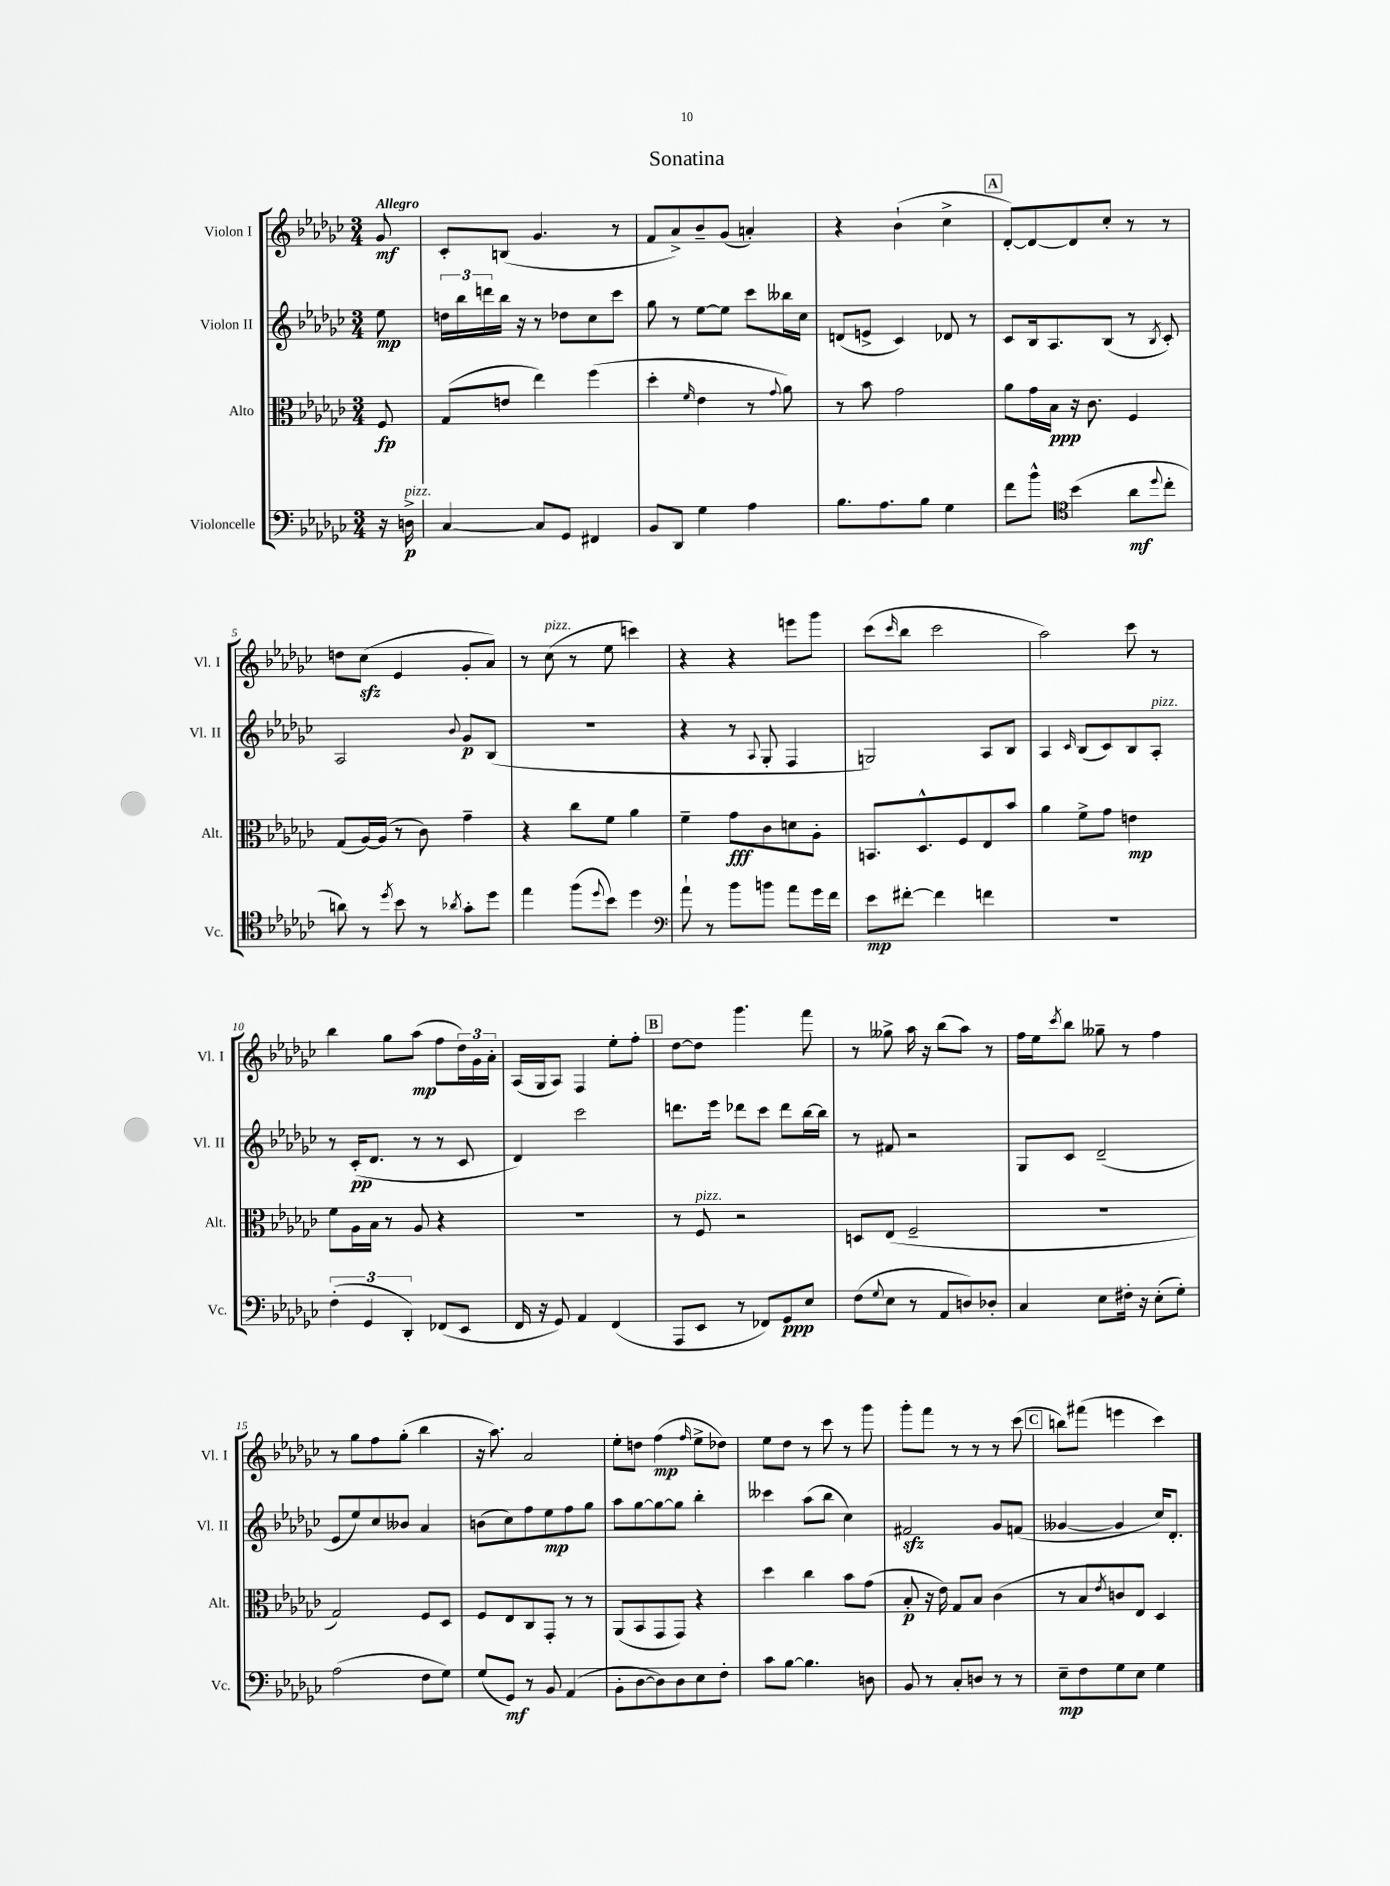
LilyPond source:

\header { title = "Sonatina" }
<<
\new StaffGroup <<
\new Staff = "s0" \with { instrumentName = "Violon I" shortInstrumentName = "Vl. I" } {
    \clef treble \key ges \major \numericTimeSignature \time 3/4 \partial 8 \tempo "Allegro"
    ges'8\mf |
    ces'8-. b8( ges'4. r8 |
    f'8 aes'8->) bes'8-- ges'8( a'4-.) |
    r4 bes'4-!( ces''4-> |
    \mark \markup { \box "A" } des'8~-.) des'8~ des'8 ces''8-. r8 r8 |
    d''8 ces''8\sfz( ees'4 ges'8-. aes'8) |
    r8 ces''8^\markup { \italic "pizz." }( r8 ees''8 c'''4) |
    r4 r4 e'''8 ges'''8 |
    ces'''8( \grace { ces'''16 } bes''8 ces'''2 |
    aes''2) ces'''8 r8 |
    bes''4 ges''8 aes''8\mp( f''8 \tuplet 3/2 { des''16) ges'16 aes'16-. } |
    aes16( ges16 aes8) f4 ees''8-. f''8-. |
    \mark \markup { \box "B" } des''8~ des''8 ges'''4. f'''8 |
    r8 geses''8-> aes''16 r16 bes''8( aes''8) r8 |
    f''16 ees''16 \acciaccatura { ces'''8 } bes''8 geses''8-- r8 f''4 |
    r8 ges''8 f''8 ges''8-.( bes''4 |
    r16 aes''8.) aes'2 |
    ees''8-. d''8 f''4\mp( \grace { f''16 } ees''8-> des''8) |
    ees''8 des''8 r8 ces'''8 r8 ges'''8 |
    ges'''8-. f'''8 r8 r8 r8 ces'''8( |
    \mark \markup { \box "C" } b''8) fis'''8( e'''4 ces'''4) \bar "|." |
}
\new Staff = "s1" \with { instrumentName = "Violon II" shortInstrumentName = "Vl. II" } {
    \clef treble \key ges \major \numericTimeSignature \time 3/4 \partial 8
    ees''8\mp |
    \tuplet 3/2 { d''16 bes''16 d'''16 } bes''16 r16 r8 des''8 ces''8 ces'''8 |
    ges''8 r8 ees''8~ ees''8 ces'''8 beses''16 ces''16 |
    d'8( e'8-> ces'4) des'8 r8 |
    \mark \markup { \box "A" } ces'8 bes16 aes8. bes8( r8 \acciaccatura { bes8 } ces'8-.) |
    aes2 \appoggiatura { bes'8 } ges'8\p bes8( |
    R2. |
    r4 r8 \appoggiatura { aes8 } ges8-. f4 |
    g2) aes8 bes8 |
    aes4 \grace { ces'16 } bes8( ces'8) bes8 aes8-.^\markup { \italic "pizz." } |
    r8 ces'16-.\pp( des'8. r8 r8 ces'8 |
    des'4) ces'''2 |
    \mark \markup { \box "B" } d'''8. ees'''16 des'''8 ces'''8 des'''8 bes''16~ bes''16 |
    r8 fis'8 r2 |
    ges8 ces'8 des'2--( |
    ees'8 ees''8) ces''8 beses'8 aes'4 |
    b'8( ces''8) f''8 ees''8\mp f''8 ges''8 |
    aes''8 ges''8~ ges''8~ ges''8 bes''4-. |
    ceses'''4 aes''8( bes''8 ces''4) |
    fis'2\sfz ges'8 f'8( |
    \mark \markup { \box "C" } geses'4~ geses'4 ces''16) des'8.-. \bar "|." |
}
\new Staff = "s2" \with { instrumentName = "Alto" shortInstrumentName = "Alt." } {
    \clef alto \key ges \major \numericTimeSignature \time 3/4 \partial 8
    f8\fp |
    ges8( e'8 ees''4) f''4( |
    des''4-. \grace { f'16 } ees'4 r8 \appoggiatura { ges'8 } aes'8) |
    r8 bes'8 ges'2 |
    \mark \markup { \box "A" } aes'8 ges'16 bes16\ppp r16 ces'8. f4 |
    ges8( aes16~) aes16( r8 ces'8) ges'4-- |
    r4 ces''8 f'8 aes'4 |
    f'4-- ges'8\fff ces'8 d'8 aes8-. |
    b,8. des8.-^ f8 ees8 bes'8 |
    aes'4 f'8-> ges'8 e'4\mp |
    f'8 aes16 bes16 r8 aes8 r4 |
    R2. |
    \mark \markup { \box "B" } r8 f8^\markup { \italic "pizz." } r2 |
    d8 ees8( f2-- |
    R2. |
    ges2) f8 des8 |
    f8 ees8 ces8 ges,8-. r8 r8 |
    aes,8( bes,8 ges,8 ges,8) r4 |
    des''4 ces''4 bes'8 ges'8( |
    bes8-.\p r16 ees'16) ges8 bes8 ces'4( |
    \mark \markup { \box "C" } r8 bes8 \acciaccatura { ees'8 } c'8 ees8) des4 \bar "|." |
}
\new Staff = "s3" \with { instrumentName = "Violoncelle" shortInstrumentName = "Vc." } {
    \clef bass \key ges \major \numericTimeSignature \time 3/4 \partial 8
    r16 d16->\p^\markup { \italic "pizz." } |
    ces4~ ces8 ges,8 fis,4 |
    bes,8 des,8 ges4 aes4 |
    bes8. aes8. bes8 ges4 |
    \mark \markup { \box "A" } f'8 bes'8-^ \clef tenor bes'4( aes'8\mf \appoggiatura { des''8 } ces''8-. |
    a'8) r8 \acciaccatura { des''8 } bes'8 r8 \acciaccatura { aes'8 } ges'8-. des''8 |
    ees''4 f''8( \appoggiatura { des''8 } bes'8) des''4 |
    \clef bass aes'8-! r8 bes'8 b'8 aes'8 ges'16 f'16 |
    ees'8\mp fis'8~-. fis'4 f'4 |
    R2. |
    \tuplet 3/2 { f4-.( ges,4 des,4-.) } fes,8( ees,8 |
    f,16 r16 ges,8) aes,4 f,4( |
    \mark \markup { \box "B" } aes,,8 ees,8 r8 fes,8) ges,8\ppp ees8 |
    f8( \appoggiatura { ges8 } ees8 r8 aes,8 d8) des8-. |
    ces4 ees8 fis16-. r16 ees8-.( ges8-.) |
    aes2( f8 ges8) |
    ges8( ges,8\mf) r8 bes,8 aes,4( |
    bes,8-. des8~ des8) des8 ees8 f8-. |
    ces'8 bes8~ bes4. d8 |
    bes,8 r8 ces8-. d8 r8 r8 |
    \mark \markup { \box "C" } ees8--\mp f8 ges8 ees8 ges4 \bar "|." |
}
>>
>>
